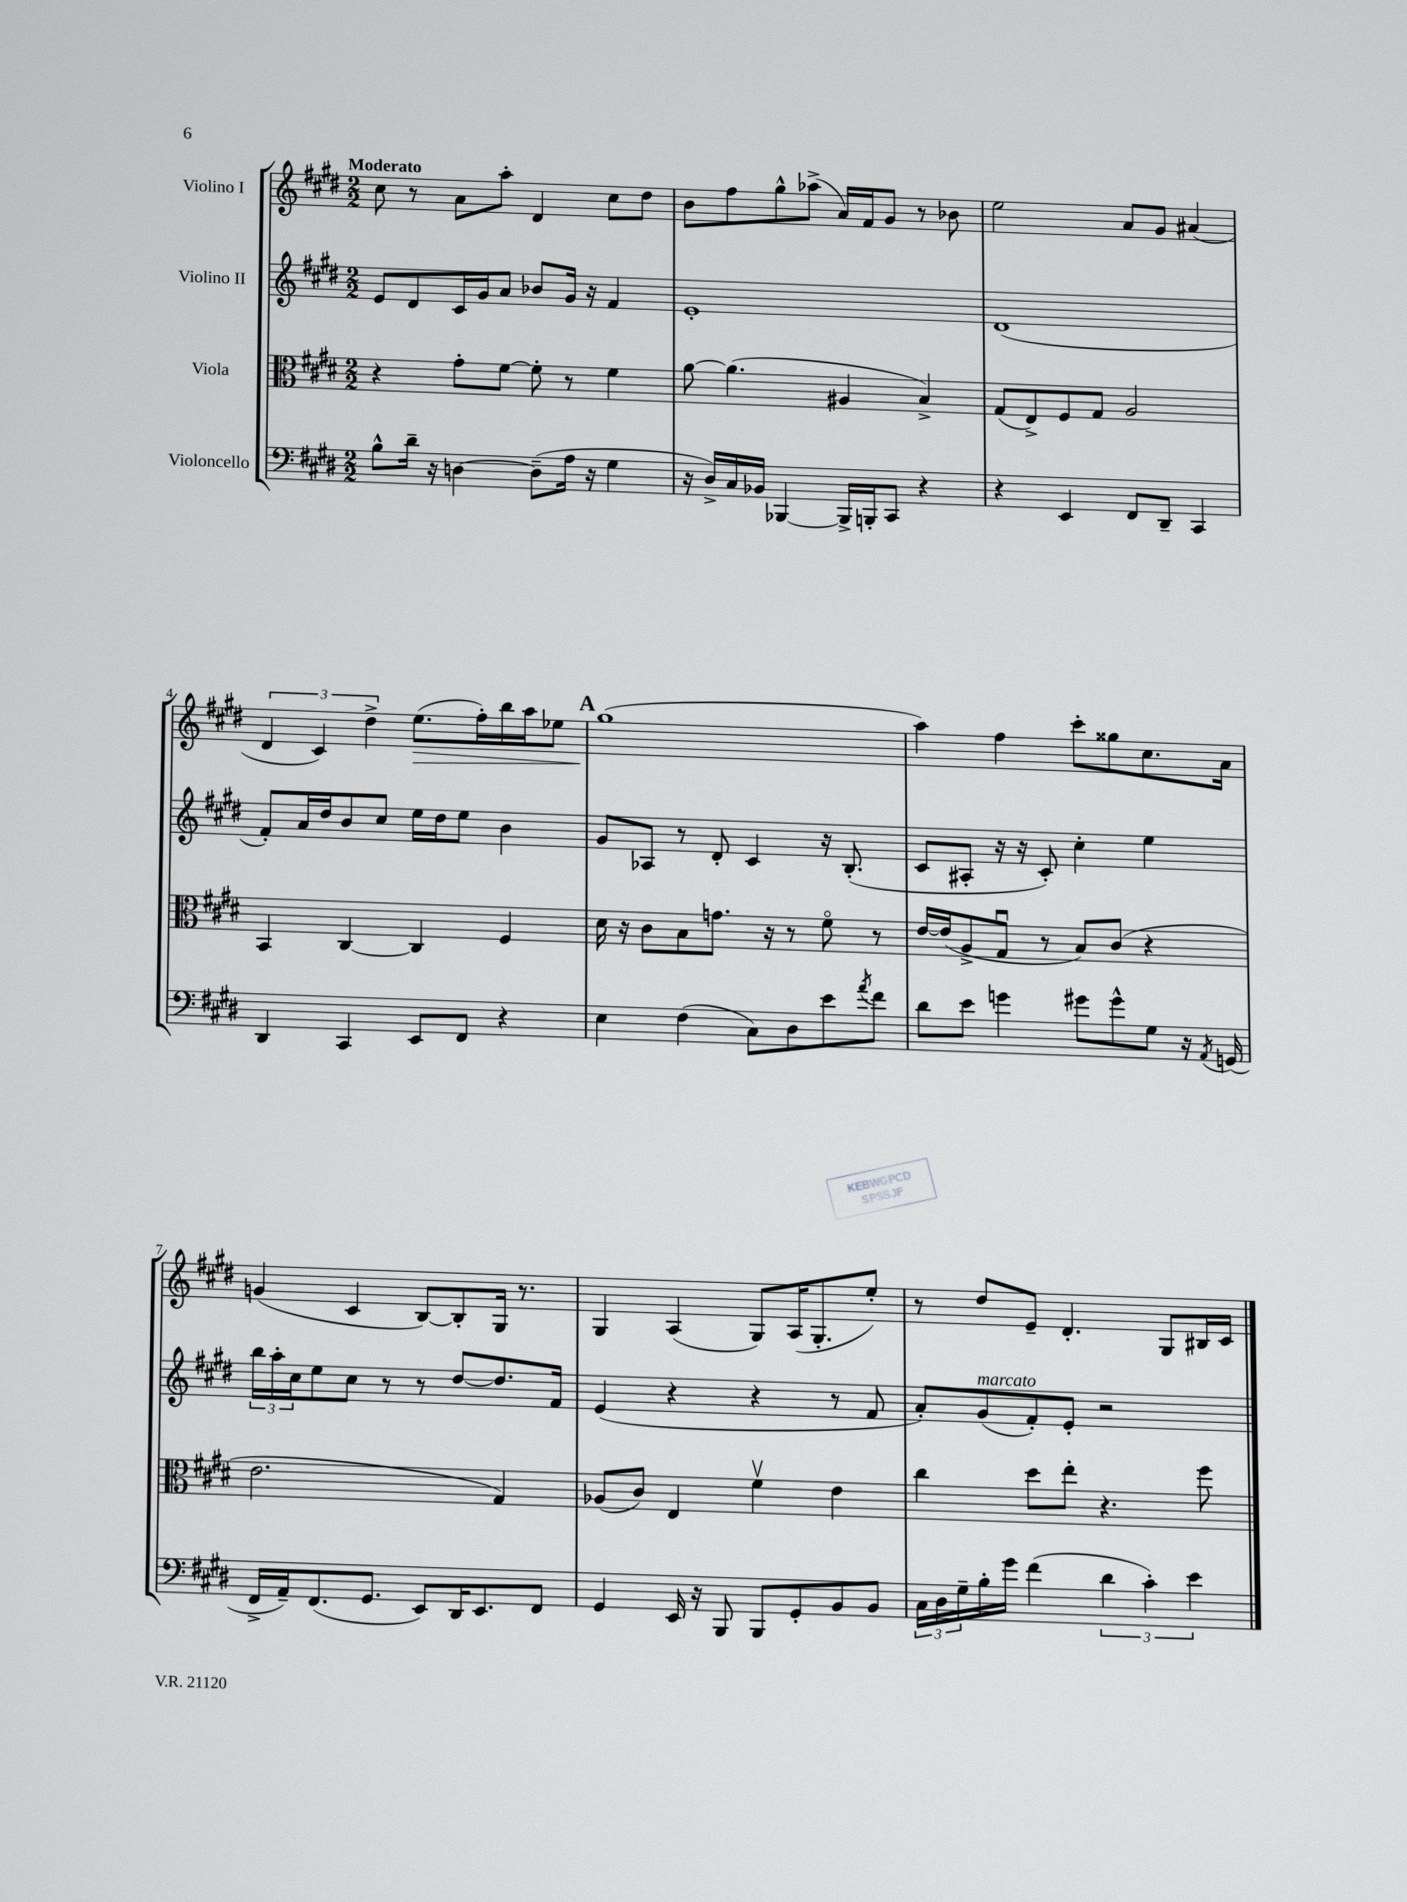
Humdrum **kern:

**kern	**kern	**kern	**kern	**dynam
*part4	*part3	*part2	*part1	*part1
*staff4	*staff3	*staff2	*staff1	*staff1
*I"Violoncello	*I"Viola	*I"Violino II	*I"Violino I	*
*clefF4	*clefC3	*clefG2	*clefG2	*
*k[f#c#g#d#]	*k[f#c#g#d#]	*k[f#c#g#d#]	*k[f#c#g#d#]	*
*M2/2	*M2/2	*M2/2	*M2/2	*
=1	=1	=1	=1	=1
!	!	!	!LO:TX:a:B:t=Moderato	!
8B^^\L	4r	8e/L	8cc#\	.
16d#~\Jk	.	8d#/	8r	.
16r	.	.	.	.
[4Dn\	8g#'\L	16c#/L	8a\L	.
.	.	16g#/J	.	.
.	[8f#\J	8a/J	8aa'\J	.
(8D~\L]	8f#'\]	8b-X/L	4d#/	.
16A\Jk	8r	16g#/Jk	.	.
16r	.	16r	.	.
4G#\	4f#\	4f#/	8cc#\L	.
.	.	.	8dd#\J	.
=2	=2	=2	=2	=2
16r	[8a\	1e'	8b\L	.
16D#^/LL)	.	.	.	.
16C#/	(4.a\]	.	8ff#\	.
16BB-X/JJ	.	.	.	.
[4BBB-X/	.	.	8gg#^^\	.
.	.	.	(8aa-X^\J	.
16BBB-^/LL]	4A#X/	.	16a/LL)	.
16BBBn'/J	.	.	16f#/J	.
8CC#/J	.	.	8g#/J	.
4r	4B^/)	.	8r	.
.	.	.	8b-X\	.
=3	=3	=3	=3	=3
4r	(8G#/L	(1d#	2ee\	.
.	8E^/)	.	.	.
4EE/	8F#/	.	.	.
.	8G#/J	.	.	.
8FF#/L	2A/	.	8a/L	.
8DD#~/J	.	.	8g#/J	.
4CC#/	.	.	(4a#X/	.
!!LO:LB:g=z
=4	=4	=4	=4	=4
4DD#/	4BB/	8f#'/L)	6d#/	.
.	.	16a/L	.	.
.	.	.	6c#/)	.
.	.	16dd#/J	.	.
4CC#/	[4C#/	8b/	.	.
.	.	.	6dd#^\	.
.	.	8cc#/J	.	.
!	!	!	!	!LO:HP:b
8EE/L	4C#/]	16ee\LL	(8.ee\L	>
.	.	16dd#\J	.	.
8FF#/J	.	8ee\J	.	.
.	.	.	16ff#'\L)	.
4r	4F#/	4b\	16bb\	.
.	.	.	16aa\J	.
.	.	.	8ee-X\J	.
!!LO:REH:place=s1:t=A
=5	=5	=5	=5	=5
4E\	16d#\	8g#/L	(1gg#	.
.	16r	.	.	.
.	8c#\L	8A-X/J	.	.
(4F#\	8B\	8r	.	.
.	8.gn\J	8d#'/	.	.
8C#\L)	.	4c#/	.	.
.	16r	.	.	.
8D#\	8r	.	.	.
8e\	8f#\	16r	.	.
.	.	(8.B'/	.	.
8qa/	.	.	.	.
8f#\J	8r	.	.	.
.	.	.	.	]
=6	=6	=6	=6	=6
8d#\L	[16e/LL	8c#/L	4aa\)	.
.	(16e/J]	.	.	.
8e\J	8A^/	8A#X'/J	.	.
4gn\	8G#u/J	16r	4ff#\	.
.	.	16r	.	.
.	8r	8c#'/)	.	.
8g#X\L	8B/L)	4cc#'\	8ccc#'\L	.
8g#^^\	(8c#/J	.	8gg##X\	.
8G#\J	4r	4ee\	8.cc#\	.
16r	.	.	.	.
8qAA/	.	.	.	.
(16GGn/	.	.	16a\Jk	.
!!LO:LB:g=z
=7	=7	=7	=7	=7
16FF#^/LL	2.e\	24bb\LL	(4gn/	.
.	.	24aa'\	.	.
16AA~/J)	.	.	.	.
.	.	24cc#\J	.	.
(8.FF#/	.	8ee\	.	.
.	.	8cc#\J	4c#/	.
8.GG#/J	.	.	.	.
.	.	8r	.	.
8EE/L)	.	8r	[8B/L)	.
16DD#/K	.	[8dd#/L	8B'/]	.
8.EE/	.	.	.	.
.	4G#/)	8.dd#/]	16G#/Jk	.
.	.	.	8.r	.
8FF#/J	.	.	.	.
.	.	16f#/Jk	.	.
=8	=8	=8	=8	=8
4GG#/	(8A-X/L	(4e/	4G#/	.
.	8c#/J)	.	.	.
16EE/	4E/	4r	(4A/	.
16r	.	.	.	.
8BBB/	.	.	.	.
8BBB/L	4f#v\	4r	8G#/L)	.
8GG#'/	.	.	(16A/K	.
.	.	.	8.G#'/	.
8BB/	4e\	8r	.	.
8BB/J	.	8f#/	8ee'/J)	.
=9	=9	=9	=9	=9
24C#\LL	4cc#\	8a'/L)	8r	.
24D#\	.	.	.	.
24G#~\	.	.	.	.
!	!	!LO:TX:a:i:t=marcato	!	!
16B'\	.	(8g#/	8dd#/L	.
16g#\JJ	.	.	.	.
(4f#\	8dd#\L	8f#'/)	8e~/J	.
.	8ee'\J	8e'/J	4.d#'/	.
6d#\	4.r	2r	.	.
6c#'\)	.	.	.	.
.	.	.	8G#/L	.
6e\	.	.	.	.
.	8ff#\	.	16B#X/L	.
.	.	.	16c#/JJ	.
==	==	==	==	==
*-	*-	*-	*-	*-
